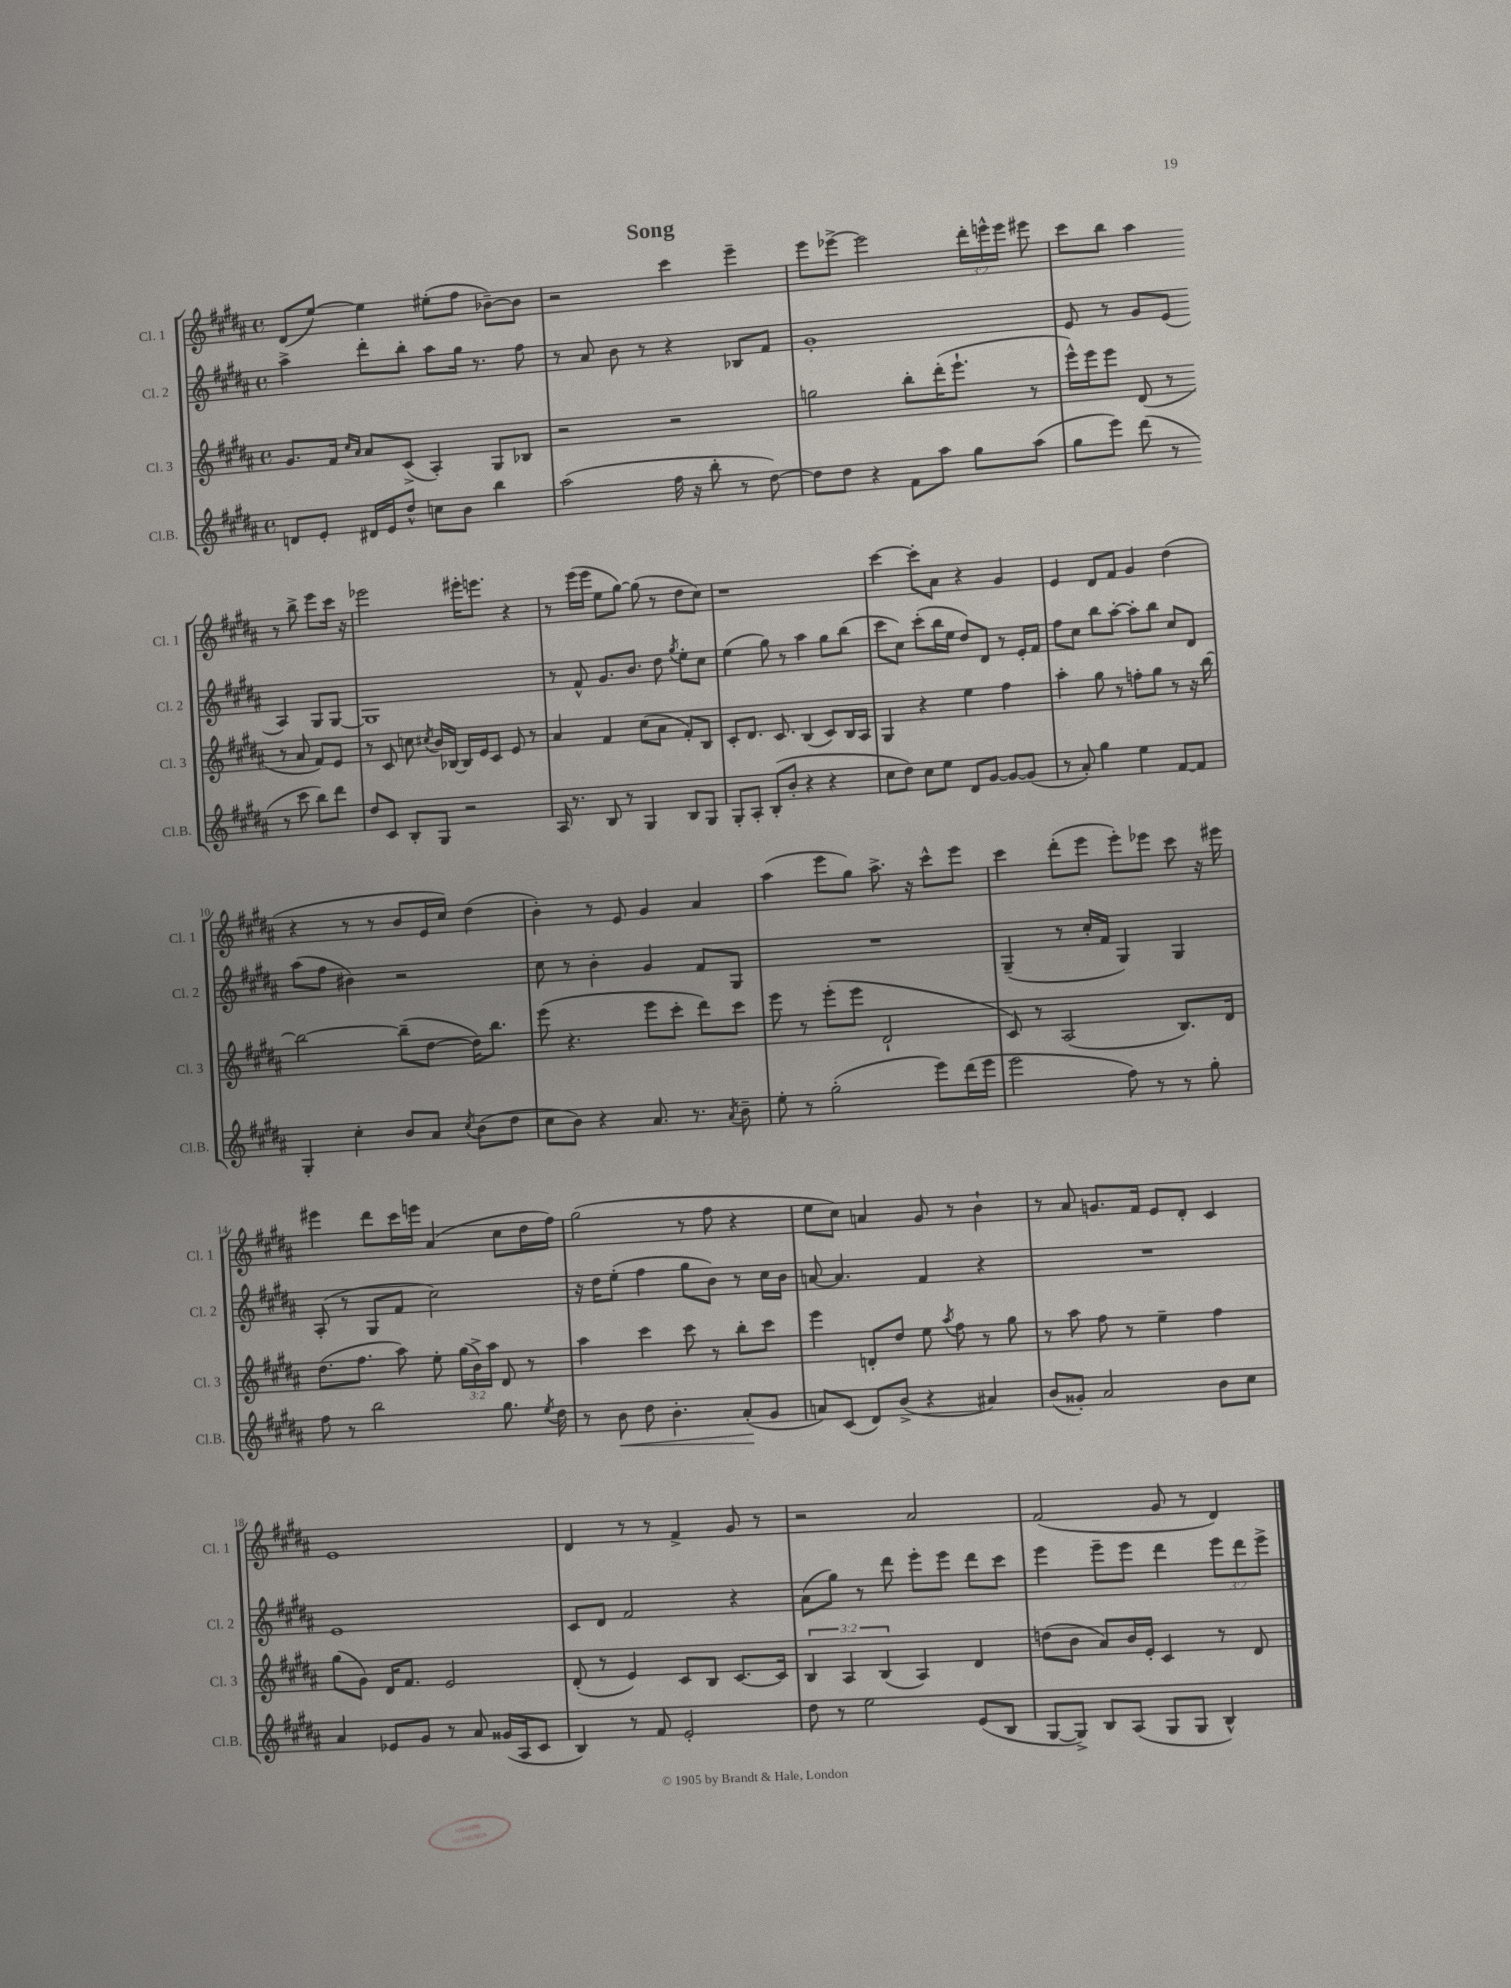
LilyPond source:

\header { title = "Song" }
<<
\new StaffGroup <<
\new Staff = "s0" \with { instrumentName = "Cl. 1" shortInstrumentName = "Cl. 1" } {
    \clef treble \key b \major \defaultTimeSignature \time 4/4 \override Staff.TupletNumber.text = #tuplet-number::calc-fraction-text
    \autoBeamOff dis'8[( e''8]~) e''4 eis''8[-.( fis''8] bes'8[~--) bes'8] |
    r2 cis'''4 e'''4-- |
    e'''8[ ees'''8]~-> ees'''2 \tuplet 3/2 { dis'''16[-. e'''16-^ e'''16] } eis'''8 |
    cis'''8[ b''8] ais''4 r8 b''8-> e'''8[ cis'''16] r16 |
    ees'''2 eis'''16[-. e'''8.] r4 |
    r8 e'''16[( e'''16] e''8[ gis''8]~) gis''8( r8 dis''8[ cis''8]) |
    r1 |
    cis'''4~ cis'''8[-. ais'8] r4 gis'4 |
    e'4 dis'8[ fis'8] gis'4 dis''4( |
    r4 r8 r8 b'8[ e'16 cis''16]) dis''4( |
    b'4-.) r8 e'8 gis'4 ais'4 |
    ais''4( e'''8[ gis''8]) ais''8.-> r16 cis'''8[-^ e'''8] |
    cis'''4 dis'''8[-.( e'''8] e'''8[-.) ees'''8] cis'''8 r16 eis'''16 |
    eis'''4 dis'''8[ cis'''16 e'''16] ais'4( cis''8[ dis''16 fis''16]) |
    gis''2( r8 fis''8 r4 |
    e''8[ cis''8]) a'4 gis'8 r8 b'4-! |
    r8 ais'8 g'8.[ fis'16] e'8[ dis'8]-. cis'4 |
    e'1 |
    dis'4 r8 r8 fis'4-> gis'8 r8 |
    r2 ais'2 |
    fis'2( gis'8 r8 dis'4) \bar "|." |
}
\new Staff = "s1" \with { instrumentName = "Cl. 2" shortInstrumentName = "Cl. 2" } {
    \clef treble \key b \major \defaultTimeSignature \time 4/4 \override Staff.TupletNumber.text = #tuplet-number::calc-fraction-text
    \autoBeamOff ais''4-> dis'''8[-. b''8]-. ais''8[ gis''16] r8. fis''8 |
    r8 ais'8 b'8 r8 r4 bes8[ fis'8] |
    gis'1-. |
    e'8 r8 gis'8[ e'8]( ais4) gis8[ gis8]~ |
    gis1 |
    r8 fis'8-^ gis'8.[ b'8.] dis''8 \acciaccatura { gis''8 } e''8[-. cis''8] |
    e''4( gis''8) r8 ais''4 gis''8[ b''8]( |
    cis'''8[ cis''8]) cis'''8[-.( b''16 e''16] dis''8[) dis'8] r8 e'16[-. fis'16] |
    fis''8[ cis''8] b''8[ ais''8]~-. ais''8[-. b''8] cis''8[ dis'8] |
    ais''8[( fis''8] bis'4) r2 |
    cis''8 r8 b'4-. gis'4 fis'8[ gis8] |
    R1 |
    gis4--( r8 cis''16[-. fis'16] gis4) gis4 |
    ais8-.( r8 gis8[ fis'8] cis''2) |
    r16 dis''16[ e''8]-.( fis''4 gis''8[ b'8]) r8 cis''16[ b'16] |
    a'8~ a'4. fis'4 r4 |
    R1 |
    e'1 |
    cis'8[ dis'8] fis'2 r4 |
    ais'8[( gis''8]) r8 dis'''8 e'''8[-. e'''8] dis'''8[ cis'''8] |
    e'''4 e'''8[-- e'''8] dis'''4 \tuplet 3/2 { e'''8[ dis'''8 e'''8]-> } \bar "|." |
}
\new Staff = "s2" \with { instrumentName = "Cl. 3" shortInstrumentName = "Cl. 3" } {
    \clef treble \key b \major \defaultTimeSignature \time 4/4 \override Staff.TupletNumber.text = #tuplet-number::calc-fraction-text
    \autoBeamOff gis'8.[ fis'16] \grace { cis''16[ ais'16] } ais'8[ cis'8]->( ais4-.) gis8[ bes8] |
    r2 r2 |
    g''2 b''8[-. dis'''16-.( e'''8.]-! r8 |
    e'''16[-^) e'''16 e'''8] dis'8( r8 r8 ais'8 fis'8[) e'8] |
    r8 cis'8 c''8 \acciaccatura { cis''8 } b'16[ bes16]~ bes16[ e'16 cis'8] e'8 r8 |
    ais'4 fis'4 cis''8[( ais'8] fis'8[-.) b8] |
    cis'8[-. dis'8.] cis'8. b4( cis'8[) b16 ais16] |
    gis4 r4 e''4 fis''4 |
    ais''4-. gis''8 r8 f''8[-. gis''8] r8 r16 b''16~ |
    b''2~ b''8[--( dis''8]~ dis''16[) b''8.] |
    e'''8( r4. e'''8[ cis'''8]-. dis'''8[) cis'''8] |
    e'''8 r8 e'''8[-.( e'''8] dis'2-! |
    cis'8) r8 ais2( b8.[) dis'16] |
    dis''8.[( fis''8.] ais''8) e''8-. \tuplet 3/2 { gis''16[( b'16->) ais''16] } dis'8 r8 |
    ais''4 cis'''4 cis'''8 r8 b''8[-. cis'''8] |
    e'''4 d'8[-. dis''8] e''8 \acciaccatura { ais''8 } fis''8 r8 gis''8 |
    r8 ais''8 fis''8 r8 e''4-- fis''4 |
    gis''8[( gis'8]) dis'16[ fis'8.] e'2 |
    dis'8-.( r8 e'4) cis'8[ b8] cis'8.[~ cis'16] |
    \tuplet 3/2 { b4 ais4 b4( } ais4) dis'4 |
    d''8[( b'8] ais'8[) b'16 e'16]-. cis'4 r8 dis'8 \bar "|." |
}
\new Staff = "s3" \with { instrumentName = "Cl.B." shortInstrumentName = "Cl.B." } {
    \clef treble \key b \major \defaultTimeSignature \time 4/4
    \autoBeamOff d'8[ e'8]-. dis'16[ e'16 dis''8]-^ c''8[ b'8] b''4 |
    ais''2( fis''16 r16 b''8-. r8 dis''8~) |
    dis''8[ dis''8] r4 fis'8[ ais''8] gis''8[ ais''8]( |
    gis''8[ e'''8]) dis'''8( r8 r8 cis'''8 b''8[) dis'''8] |
    dis''8[ cis'8] b8[-. gis8] r2 |
    ais16 r8. b8 r8 gis4 b8[ gis8] |
    gis8[-. ais8]-. b8[-.( b'8]-. r4 r4 |
    cis''8[ dis''8]) cis''8[ e''8] dis'8[ gis'8]~ gis'8[~ gis'8]( |
    r8 ais'8-.) gis''4 e''4 fis'8[~ fis'8] |
    gis4-. cis''4-. b'8[ ais'8] \acciaccatura { cis''8 } b'8[( dis''8] |
    cis''8[ b'8]) r4 ais'8. r8. \acciaccatura { ais'8 } b'8-- |
    e''8-. r8 gis''2-.( e'''8[) dis'''16( e'''16] |
    e'''2 fis''8) r8 r8 gis''8-. |
    fis''8 r8 b''2 gis''8. \acciaccatura { e''8 } dis''16 |
    r8 b'8\< dis''8 b'4.-. ais'8[-.\!( gis'8] |
    a'8[) cis'8]( dis'8[) b'8]->( r4 ais'4) |
    b'8[( gisis'8]-.) ais'2 b'8[ cis''8] |
    ais'4 ees'8[ gis'8] r8 ais'8 gisis'16[( ais16 cis'8] |
    b4) r8 fis'8 e'2-. |
    dis''8 r8 e''2 e'8[( b8] |
    gis8[~ gis8]->) b8[ ais8]( gis8[ gis8] b4-^) \bar "|." |
}
>>
>>
